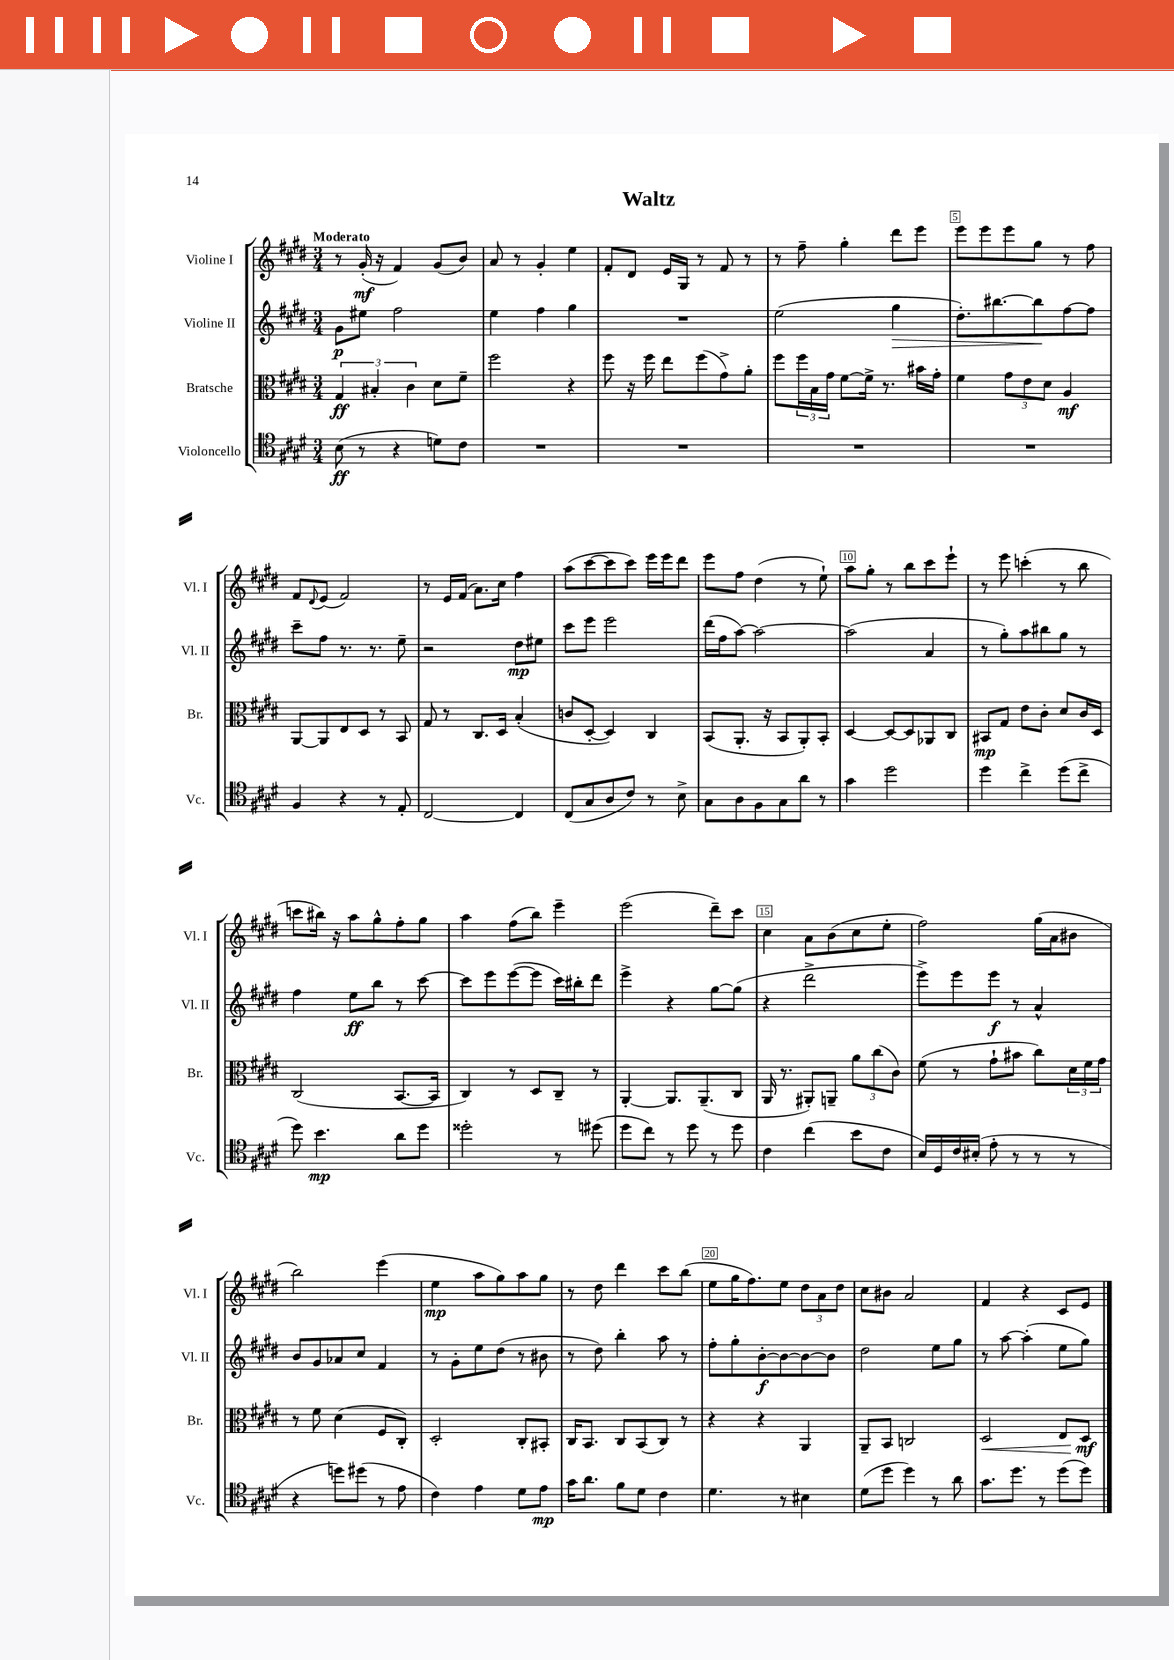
\header { title = "Waltz" }
<<
\new StaffGroup <<
\new Staff = "s0" \with { instrumentName = "Violine I" shortInstrumentName = "Vl. I" } {
    \clef treble \key e \major \numericTimeSignature \time 3/4 \tempo "Moderato"
    r8 gis'16-.\mf( r16 fis'4) gis'8( b'8) |
    a'8 r8 gis'4-. e''4 |
    fis'8-. dis'8 e'16 gis16 r8 fis'8 r8 |
    r8 fis''8-- gis''4-. dis'''8 e'''8 |
    e'''8 e'''8 e'''8 gis''8 r8 fis''8 |
    fis'8 \appoggiatura { dis'8 } e'8( fis'2) |
    r8 e'16 fis'16( a'8.) cis''16 fis''4 |
    a''8( cis'''8~ cis'''8 cis'''8) e'''16 e'''16 dis'''8 |
    e'''8 fis''8 dis''4( r8 e''8-!) |
    a''8 gis''8-. r8 b''8 cis'''8 e'''8-! |
    r8 e'''8 c'''4-.( r8 b''8 |
    c'''8 bis''16) r16 a''8 gis''8-^ fis''8-. gis''8 |
    a''4 fis''8( b''8) e'''4-- |
    e'''2( dis'''8--) cis'''8 |
    cis''4 a'8 b'8( cis''8 e''8-. |
    fis''2) gis''16( a'16 bis'8 |
    b''2) e'''4( |
    e''4\mp a''8 gis''8) a''8 gis''8 |
    r8 dis''8 dis'''4 cis'''8 b''8( |
    e''8 gis''16 fis''8.) e''8 \tuplet 3/2 { dis''8 a'8 dis''8 } |
    cis''8 bis'8 a'2 |
    fis'4 r4 cis'8 e'8 \bar "|." |
}
\new Staff = "s1" \with { instrumentName = "Violine II" shortInstrumentName = "Vl. II" } {
    \clef treble \key e \major \numericTimeSignature \time 3/4
    gis'8\p eis''8 fis''2 |
    e''4 fis''4 gis''4 |
    R2. |
    e''2( gis''4\> |
    dis''8.-.) bis''8.~ bis''8\! fis''8~ fis''8 |
    cis'''8-- fis''8 r8. r8. e''8-- |
    r2 dis''8\mp eis''8 |
    cis'''8 e'''8 e'''2 |
    dis'''16( fis''16 a''8~) a''2~ |
    a''2( a'4 |
    r8 gis''8-.) a''8 bis''8 gis''8 r8 |
    fis''4 e''8\ff b''8 r8 cis'''8~ |
    cis'''8 e'''8 e'''8~( e'''8 cis'''16) bis''16-. dis'''8 |
    e'''4-> r4 gis''8~ gis''8( |
    r4 dis'''2-> |
    e'''8->) e'''8 e'''8\f r8 a'4-^ |
    b'8 gis'8 aes'8 cis''8 fis'4 |
    r8 gis'8-. e''8 dis''8( r8 bis'8 |
    r8 dis''8) b''4-. a''8 r8 |
    fis''8-. gis''8-. b'8~-.\f b'8~ b'8~ b'8 |
    dis''2 e''8 gis''8 |
    r8 a''8~ a''4-.( e''8 gis''8) \bar "|." |
}
\new Staff = "s2" \with { instrumentName = "Bratsche" shortInstrumentName = "Br." } {
    \clef alto \key e \major \numericTimeSignature \time 3/4
    \tuplet 3/2 { gis4\ff bis4-. cis'4 } dis'8 fis'8-- |
    fis''2 r4 |
    fis''8 r16 fis''16 e''8 fis''8( gis'8->) a'8-. |
    fis''8 \tuplet 3/2 { fis''16 b16 gis'16 } fis'8~ fis'16-> r8. bis'16 gis'16-. |
    fis'4 \tuplet 3/2 { gis'8 e'8 dis'8 } a4\mf |
    a,8~ a,8 e8 dis8 r8 b,8 |
    gis8 r8 cis8. dis16 b4-.( |
    c'8 dis8~-. dis4) cis4 |
    b,8( a,8.-. r16 b,8 a,8-.) b,8-. |
    dis4~ dis8~ dis8 aes,8 cis8 |
    bis,8\mp gis8 e'8 cis'8-. dis'8 cis'16 dis16 |
    cis2( b,8.~ b,16 |
    cis4) r8 dis8 cis8-- r8 |
    a,4~-. a,8. a,8.--( cis8 |
    a,16 r8. ais,8-.) a,8-- \tuplet 3/2 { a'8 cis''8( cis'8) } |
    fis'8( r8 gis'8-! bis'8 cis''8) \tuplet 3/2 { dis'16 fis'16 gis'16 } |
    r8 fis'8 dis'4( fis8 cis8-.) |
    dis2-. cis8-. bis,8-. |
    cis16 b,8. cis8 b,8( cis8) r8 |
    r4 r4 a,4 |
    a,8-- b,8 c2 |
    dis2\< e8 dis8\mf\! \bar "|." |
}
\new Staff = "s3" \with { instrumentName = "Violoncello" shortInstrumentName = "Vc." } {
    \clef tenor \key e \major \numericTimeSignature \time 3/4
    b8\ff( r8 r4 d'8) cis'8 |
    R2. |
    R2. |
    R2. |
    R2. |
    fis4 r4 r8 e8-. |
    cis2~ cis4 |
    cis8( gis8 a8 cis'8) r8 b8-> |
    gis8 a8 fis8 gis8 a'8 r8 |
    gis'4 dis''2 |
    dis''4 cis''4-> dis''8( cis''8-> |
    dis''8) b'4.\mp a'8 dis''8 |
    disis''2-. r8 dis''8( |
    dis''8 cis''8) r8 dis''8 r8 dis''8 |
    cis'4 cis''4( b'8 cis'8 |
    b16) dis16 cis'16 bis16-.( e'8-. r8 r8 r8 |
    r4 d''8) dis''8( r8 e'8 |
    cis'4) e'4 dis'8 e'8\mp |
    gis'16 a'8. fis'8 dis'8 cis'4 |
    dis'4. r8 bis4 |
    dis'8( dis''8 dis''4) r8 a'8 |
    gis'8. dis''8. r8 dis''8( dis''8) \bar "|." |
}
>>
>>
\layout { \context { \Score \override BarNumber.break-visibility = ##(#f #t #t) barNumberVisibility = #(every-nth-bar-number-visible 5) \override BarNumber.stencil = #(make-stencil-boxer 0.1 0.3 ly:text-interface::print) } }
